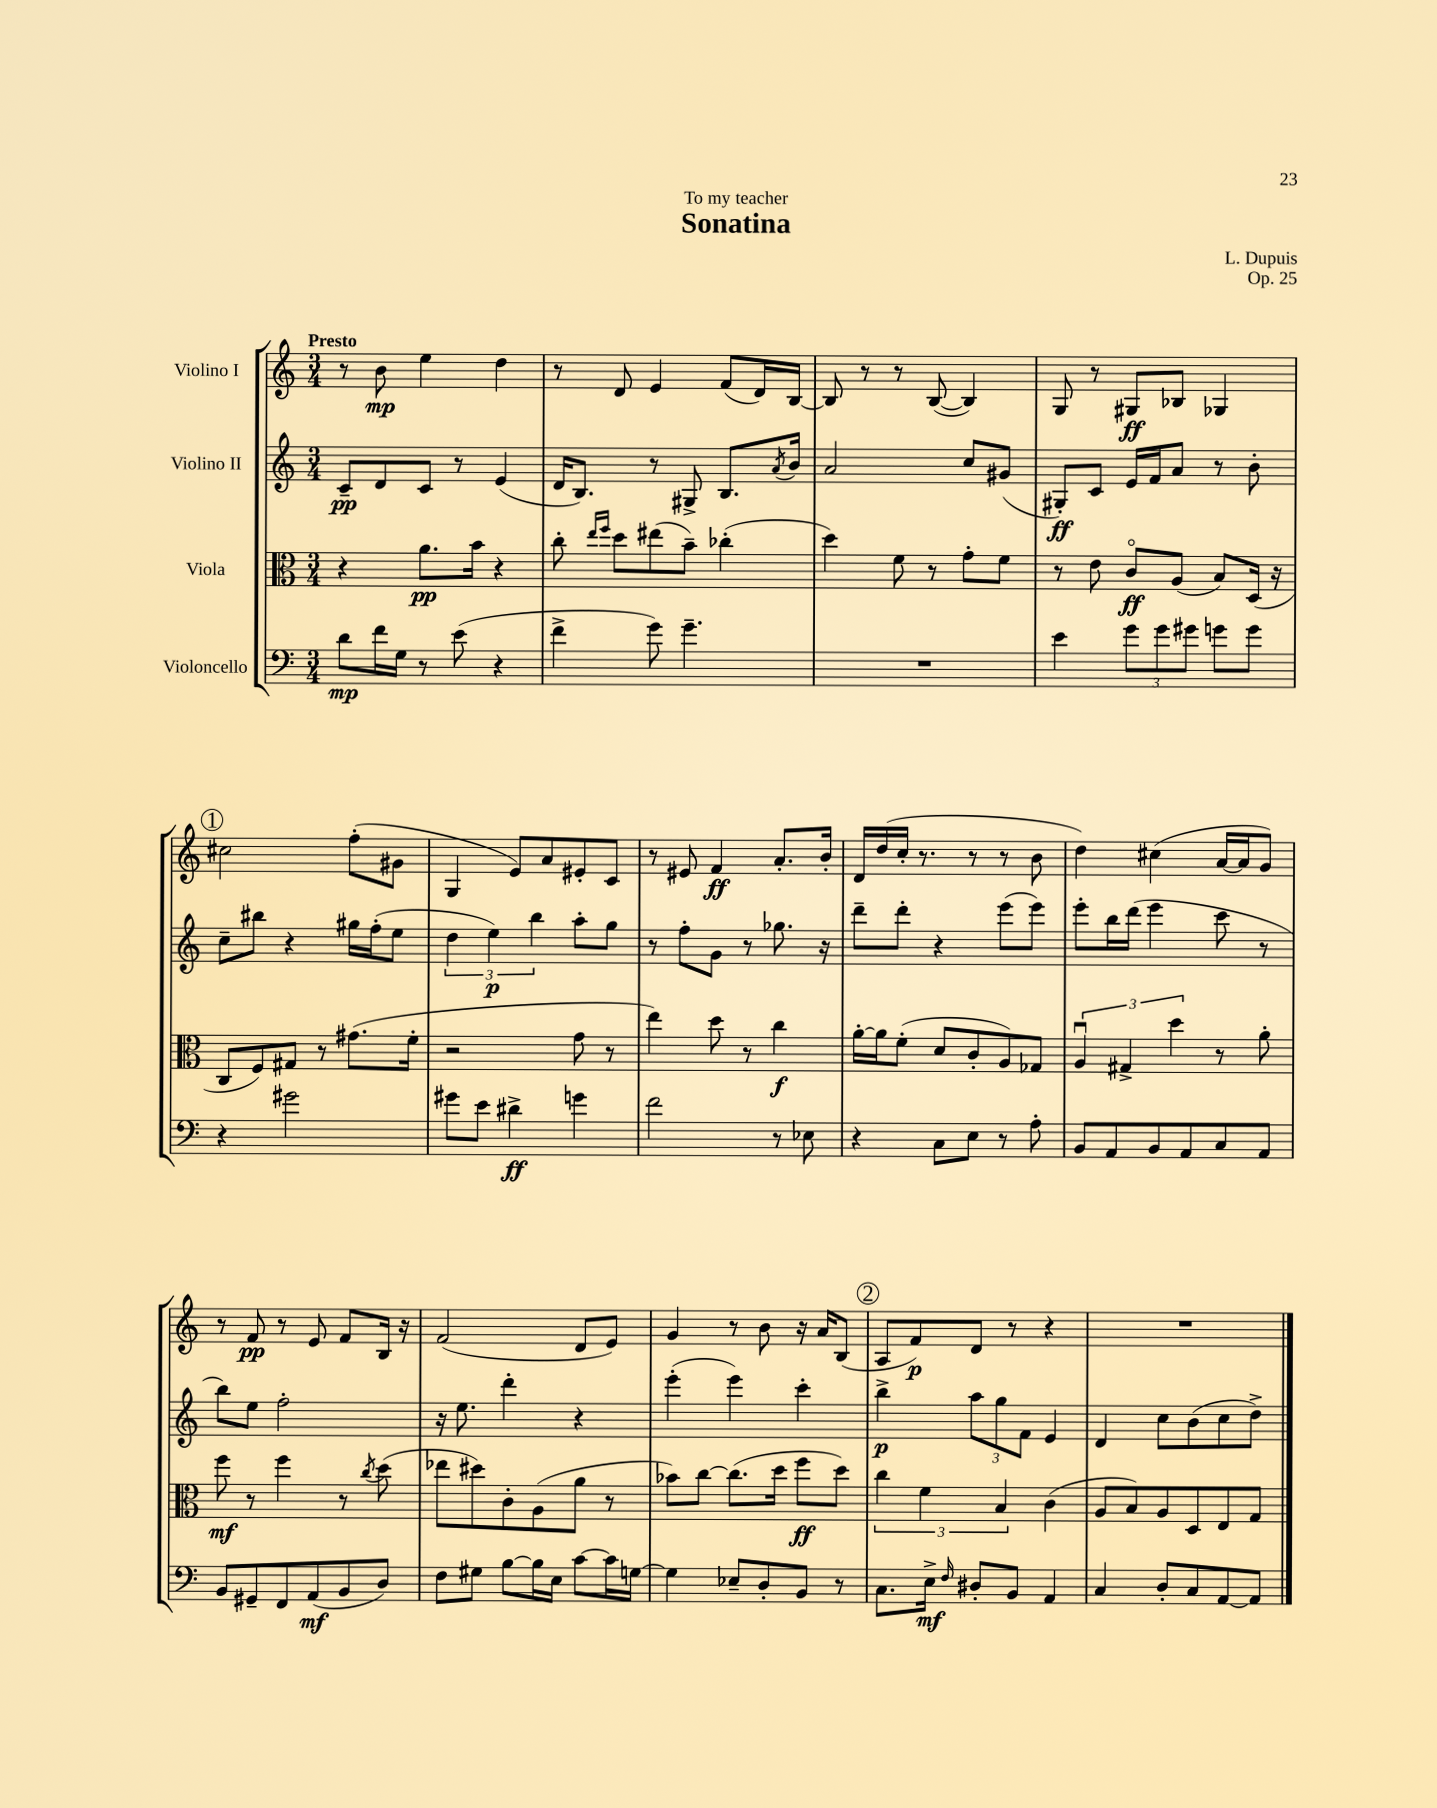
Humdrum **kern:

**kern	**dynam	**kern	**dynam	**kern	**dynam	**kern	**dynam
*part4	*part4	*part3	*part3	*part2	*part2	*part1	*part1
*staff4	*staff4	*staff3	*staff3	*staff2	*staff2	*staff1	*staff1
*I"Violoncello	*	*I"Viola	*	*I"Violino II	*	*I"Violino I	*
*clefF4	*	*clefC3	*	*clefG2	*	*clefG2	*
*k[]	*	*k[]	*	*k[]	*	*k[]	*
*M3/4	*	*M3/4	*	*M3/4	*	*M3/4	*
=1	=1	=1	=1	=1	=1	=1	=1
!	!	!	!	!	!	!LO:TX:a:B:t=Presto	!
8d\L	mp	4r	.	8c~/L	pp	8r	.
16f\L	.	.	.	8d/	.	8b\	mp
16G\JJ	.	.	.	.	.	.	.
8r	.	8.a\L	pp	8c/J	.	4ee\	.
(8e\	.	.	.	8r	.	.	.
.	.	16b\Jk	.	.	.	.	.
4r	.	4r	.	(4e/	.	4dd\	.
=2	=2	=2	=2	=2	=2	=2	=2
4f^\	.	8cc'\	.	16d/KL	.	8r	.
.	.	.	.	8.B/J)	.	.	.
.	.	16qqee/LL	.	.	.	.	.
.	.	16qqff/JJ	.	.	.	.	.
.	.	8dd\L	.	.	.	8d/	.
8g\)	.	(8ee#X\	.	8r	.	4e/	.
4.g~\	.	8b~\J)	.	8G#X^/	.	.	.
.	.	(4cc-X'\	.	8.B/L	.	(8f/L	.
.	.	.	.	.	.	16d/L)	.
.	.	.	.	8qa/	.	.	.
.	.	.	.	16b/Jk	.	[16B/JJ	.
=3	=3	=3	=3	=3	=3	=3	=3
2.r	.	4dd\)	.	2a/	.	8B/]	.
.	.	.	.	.	.	8r	.
.	.	8f\	.	.	.	8r	.
.	.	8r	.	.	.	([8B/	.
.	.	8g'\L	.	8cc/L	.	4B/])	.
.	.	8f\J	.	(8g#X/J	.	.	.
=4	=4	=4	=4	=4	=4	=4	=4
4e\	.	8r	.	8G#X'/L)	ff	8G/	.
.	.	8e\	.	8c/J	.	8r	.
12g\L	.	8c/L	ff	16e/LL	.	8G#X/L	ff
.	.	.	.	16f/J	.	.	.
12g\	.	.	.	.	.	.	.
.	.	(8A/J	.	8a/J	.	8B-X/J	.
12g#X\J	.	.	.	.	.	.	.
8gn\L	.	8B/L)	.	8r	.	4G-X/	.
8g\J	.	(16D/Jk	.	8b'\	.	.	.
.	.	16r	.	.	.	.	.
!!LO:LB:g=z
!!LO:REH:place=s1:t=1
=5	=5	=5	=5	=5	=5	=5	=5
4r	.	8C/L	.	8cc~\L	.	2cc#X\	.
.	.	8F/)	.	8bb#X\J	.	.	.
2g#X\	.	8G#X/J	.	4r	.	.	.
.	.	8r	.	.	.	.	.
.	.	(8.g#X\L	.	16gg#X\LL	.	(8ff'\L	.
.	.	.	.	(16ff'\J	.	.	.
.	.	.	.	8ee\J	.	8g#X\J	.
.	.	16f'\Jk	.	.	.	.	.
=6	=6	=6	=6	=6	=6	=6	=6
8g#X\L	.	2r	.	6dd\	.	4G/	.
8e\J	.	.	.	.	.	.	.
.	.	.	.	6ee\)	p	.	.
4d#X^\	ff	.	.	.	.	8e/L)	.
.	.	.	.	6bb\	.	.	.
.	.	.	.	.	.	8a/	.
4gn\	.	8g\	.	8aa'\L	.	8e#X'/	.
.	.	8r	.	8gg\J	.	8c/J	.
=7	=7	=7	=7	=7	=7	=7	=7
2f\	.	4ee\)	.	8r	.	8r	.
.	.	.	.	8ff'\L	.	8e#X/	.
.	.	8dd\	.	8g\J	.	4f/	ff
.	.	8r	.	8r	.	.	.
8r	.	4cc\	f	8.gg-X\	.	8.a'/L	.
8E-X\	.	.	.	.	.	.	.
.	.	.	.	16r	.	16b'/Jk	.
=8	=8	=8	=8	=8	=8	=8	=8
4r	.	[16a'\LL	.	8ddd~\L	.	16d/LL	.
.	.	16a\J]	.	.	.	(16dd/	.
.	.	(8f'\J	.	8ddd'\J	.	16cc'/JJ	.
.	.	.	.	.	.	8.r	.
8C\L	.	8d/L	.	4r	.	.	.
8E\J	.	8c'/	.	.	.	8r	.
8r	.	8A/)	.	(8eee\L	.	8r	.
8A'\	.	8G-X/J	.	8eee\J)	.	8b\	.
=9	=9	=9	=9	=9	=9	=9	=9
8BB/L	.	6Au/	.	8eee'\L	.	4dd\)	.
8AA/	.	.	.	16bb\L	.	.	.
.	.	6G#X^/	.	.	.	.	.
.	.	.	.	(16ddd\JJ	.	.	.
8BB/	.	.	.	4eee\	.	(4cc#X\	.
.	.	6dd\	.	.	.	.	.
8AA/	.	.	.	.	.	.	.
8C/	.	8r	.	8ccc\	.	[16a/LL	.
.	.	.	.	.	.	16a/J]	.
8AA/J	.	8a'\	.	8r	.	8g/J)	.
!!LO:LB:g=z
=10	=10	=10	=10	=10	=10	=10	=10
8BB/L	.	8ff\	mf	8bb\L)	.	8r	.
8GG#X~/	.	8r	.	8ee\J	.	8f/	pp
8FF/	.	4ff\	.	2ff'\	.	8r	.
(8AA/	mf	.	.	.	.	8e/	.
8BB/	.	8r	.	.	.	8f/L	.
.	.	8qcc/	.	.	.	.	.
8D/J)	.	(8dd\	.	.	.	16B/Jk	.
.	.	.	.	.	.	16r	.
=11	=11	=11	=11	=11	=11	=11	=11
8F\L	.	8ee-X\L	.	16r	.	(2f/	.
.	.	.	.	8.ee\	.	.	.
8G#X\J	.	8dd#X\)	.	.	.	.	.
[8B\L	.	8c'\	.	4ddd'\	.	.	.
16B\L]	.	(8A\	.	.	.	.	.
16E\JJ	.	.	.	.	.	.	.
[8c\L	.	8a\J	.	4r	.	8d/L	.
16c\L]	.	8r	.	.	.	8e/J)	.
[16Gn\JJ	.	.	.	.	.	.	.
=12	=12	=12	=12	=12	=12	=12	=12
4G\]	.	8b-X\L)	.	(4eee'\	.	4g/	.
.	.	[8cc\J	.	.	.	.	.
8E-X~/L	.	(8.cc\L]	.	4eee\)	.	8r	.
8D'/	.	.	.	.	.	8b\	.
.	.	16dd\Jk	.	.	.	.	.
8BB/J	.	8ff\L	ff	4ccc'\	.	16r	.
.	.	.	.	.	.	16a/KL	.
8r	.	8dd\J)	.	.	.	(8B/J	.
!!LO:REH:place=s1:t=2
=13	=13	=13	=13	=13	=13	=13	=13
8.C\L	.	6cc\	.	4bb^\	p	8A/L	.
.	.	.	.	.	.	8f/)	p
.	.	6f\	.	.	.	.	.
16E^\Jk	mf	.	.	.	.	.	.
16qqF/	.	.	.	.	.	.	.
8D#X'/L	.	.	.	12aa\L	.	8d/J	.
.	.	6B/	.	12gg\	.	.	.
8BB/J	.	.	.	.	.	8r	.
.	.	.	.	12f\J	.	.	.
4AA/	.	(4c\	.	4e/	.	4r	.
=14	=14	=14	=14	=14	=14	=14	=14
4C/	.	8A/L	.	4d/	.	2.r	.
.	.	8B/)	.	.	.	.	.
8D'/L	.	8A/	.	8cc\L	.	.	.
8C/	.	8D/	.	(8b\	.	.	.
[8AA/	.	8E/	.	8cc\	.	.	.
8AA/J]	.	8G/J	.	8dd^\J)	.	.	.
==	==	==	==	==	==	==	==
*-	*-	*-	*-	*-	*-	*-	*-
